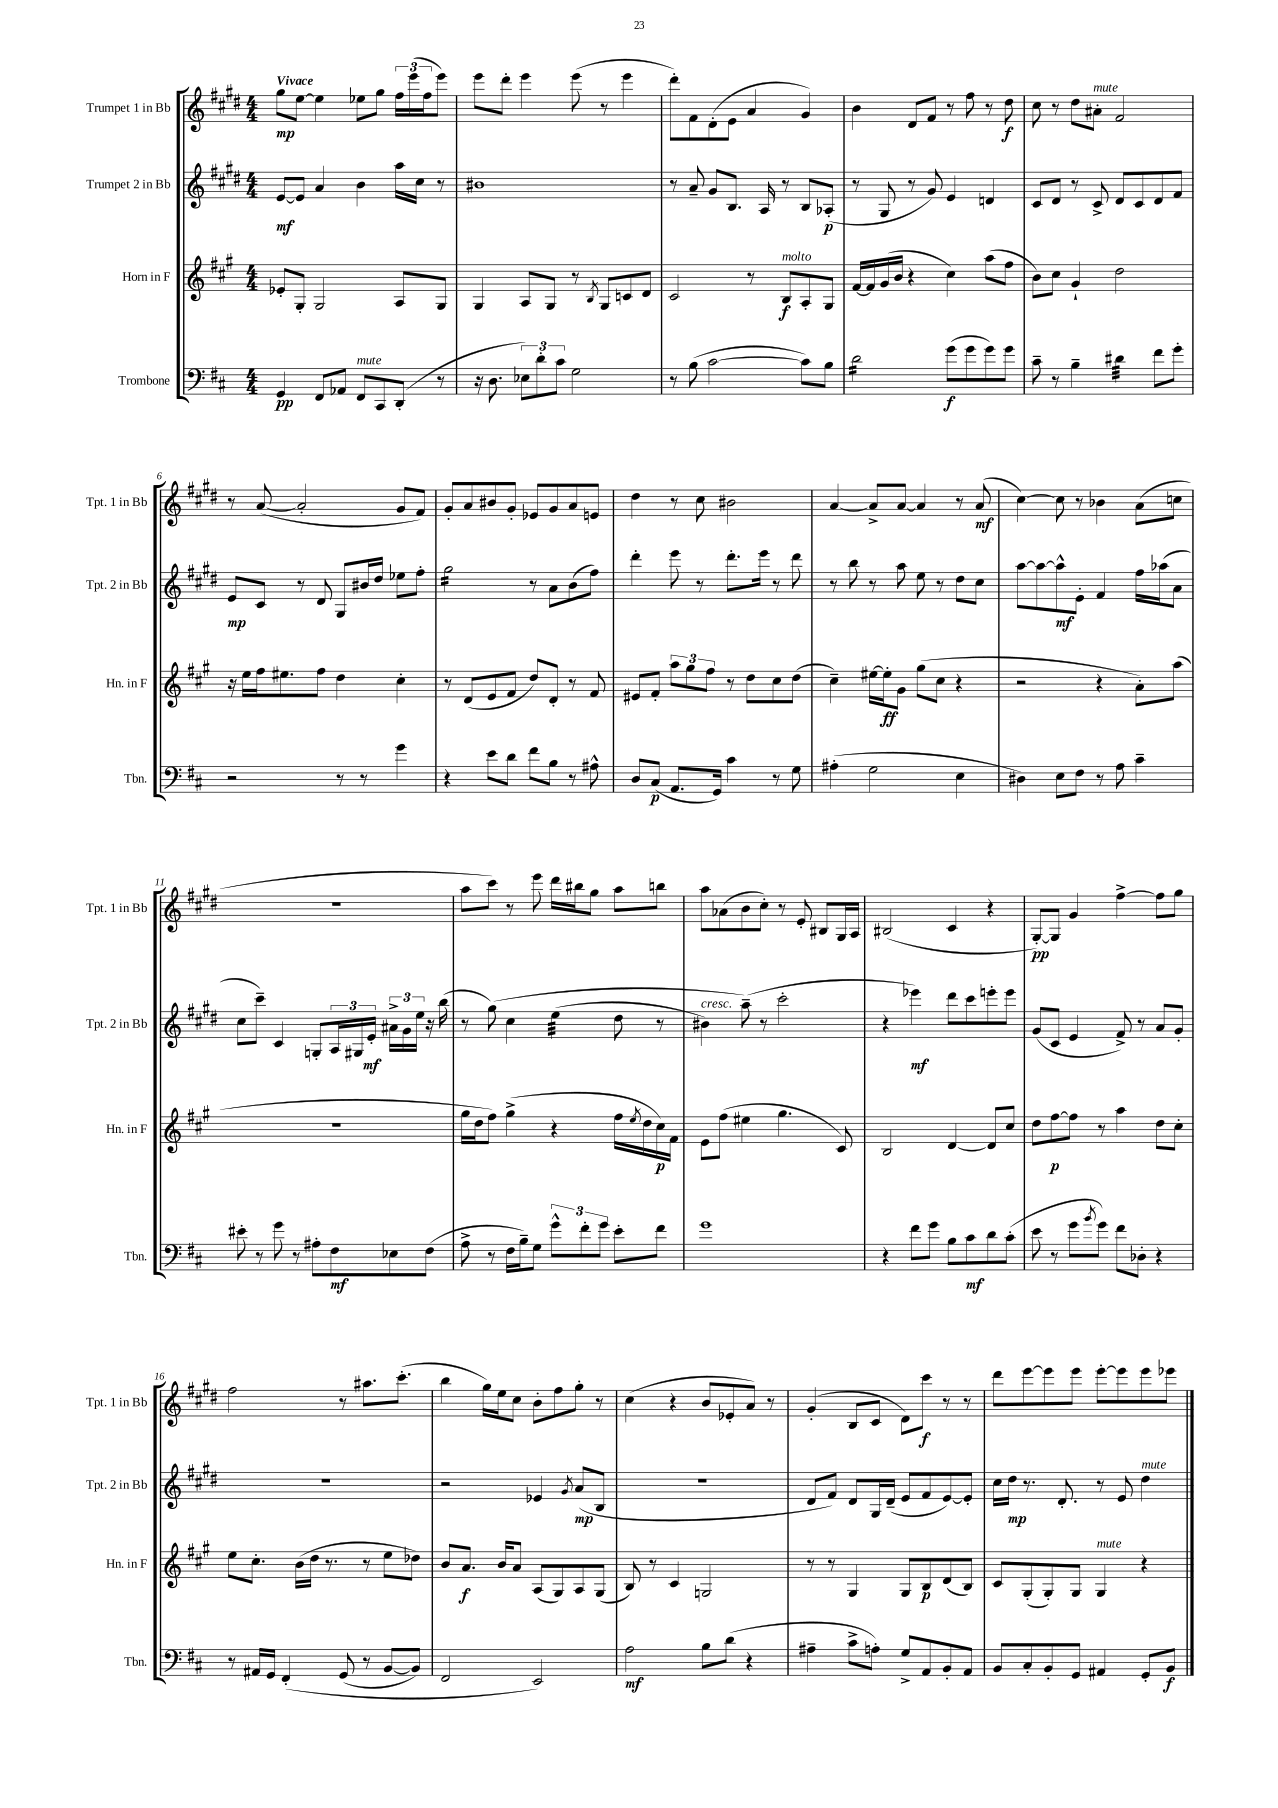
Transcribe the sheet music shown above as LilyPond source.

<<
\new StaffGroup <<
\new Staff = "s0" \with { instrumentName = "Trumpet 1 in Bb" shortInstrumentName = "Tpt. 1 in Bb" } {
    \clef treble \key e \major \numericTimeSignature \time 4/4 \tempo "Vivace"
    gis''8\mp e''8~ e''4 ees''8 gis''8 \tuplet 3/2 { fis''16 e'''16( fis''16 } e'''8) |
    e'''8 dis'''8-. e'''4 e'''8( r8 e'''4 |
    dis'''8-.) fis'8 dis'8-.( e'8 a'4 gis'4) |
    b'4 dis'8 fis'8 r8 fis''8 r8 dis''8\f |
    cis''8 r8 dis''8 ais'8-.^\markup { \italic "mute" } fis'2 |
    r8 a'8~( a'2-. gis'8 fis'8) |
    gis'8-. a'8 bis'8 gis'8-. ees'8 gis'8 a'8 e'8 |
    dis''4 r8 cis''8 bis'2 |
    a'4~ a'8-> a'8~ a'4 r8 a'8\mf( |
    cis''4~) cis''8 r8 bes'4 a'8( c''8 |
    r1 |
    a''8 cis'''8) r8 e'''8 dis'''16 bis''16 gis''8 a''8 b''8 |
    a''8 aes'8( b'8 cis''8-.) r8 e'8-. bis8 gis16 a16 |
    bis2( cis'4 r4 |
    gis8~-.\pp) gis8 gis'4 fis''4~-> fis''8 gis''8 |
    fis''2 r8 ais''8. cis'''8.-.( |
    b''4 gis''16) e''16 cis''8 b'8-. fis''8 gis''8-. r8 |
    cis''4( r4 b'8 ees'8-. a'8) r8 |
    gis'4-.( b8 cis'8 dis'8) cis'''8\f r8 r8 |
    dis'''8 e'''8~ e'''8 e'''8 e'''8~-. e'''8 e'''8 ees'''8 \bar "|." |
}
\new Staff = "s1" \with { instrumentName = "Trumpet 2 in Bb" shortInstrumentName = "Tpt. 2 in Bb" } {
    \clef treble \key e \major \numericTimeSignature \time 4/4
    e'8~\mf e'8 a'4 b'4 a''16 cis''16 r8 |
    bis'1 |
    r8 a'8-- gis'8 b8. a16 r8 b8 aes8-.\p( |
    r8 gis8 r8 gis'8) e'4 d'4 |
    cis'8 dis'8 r8 cis'8-> dis'8 cis'8 dis'8 fis'8 |
    e'8\mp cis'8 r8 dis'8 gis8 bis'16 dis''16 ees''8 fis''8-. |
    gis''2:16 r8 a'8 b'8( fis''8) |
    dis'''4-. e'''8 r8 dis'''8.-. e'''16 r8 dis'''8 |
    r8 b''8 r8 a''8 e''8 r8 dis''8 cis''8 |
    a''8~ a''8~ a''8-^\mf e'8-. fis'4 fis''16 aes''16( a'8 |
    cis''8 cis'''8--) cis'4 g8-. \tuplet 3/2 { a16 gis16 e'16-.\mf } \tuplet 3/2 { ais'16-> gis'16 e''16 } r16 b''16( |
    r8 gis''8)\( cis''4 e''4:32( dis''8 r8 |
    bis'4^\markup { \italic "cresc." }) a''8--(\) r8 cis'''2-. |
    r4 ees'''4\mf) dis'''8 cis'''8 e'''8-. e'''8 |
    gis'8( cis'8 e'4 fis'8->) r8 a'8 gis'8-. |
    R1 |
    r2 ees'4 \acciaccatura { gis'8 } a'8\mp( b8 |
    r1 |
    dis'8 fis'8) dis'8 gis16 dis'16--( e'8 fis'8 e'8~) e'8-. |
    cis''16 dis''16\mp r8. dis'8.-. r8 e'8 dis''4^\markup { \italic "mute" } \bar "|." |
}
\new Staff = "s2" \with { instrumentName = "Horn in F" shortInstrumentName = "Hn. in F" } {
    \clef treble \key a \major \numericTimeSignature \time 4/4
    ees'8-. gis8-. gis2 a8 gis8 |
    gis4 a8 gis8 r8 \acciaccatura { b8 } gis8 c'8 d'8 |
    cis'2 r8 b8\f^\markup { \italic "molto" } a8-. gis8 |
    fis'16~ fis'16 gis'16( b'16 r4 cis''4) a''8( fis''8 |
    b'8) cis''8 gis'4-! d''2 |
    r16 e''16 fis''16 eis''8. fis''8 d''4 cis''4-. |
    r8 d'8( e'8 fis'8 d''8) d'8-. r8 fis'8 |
    eis'8 fis'8-. \tuplet 3/2 { a''8 gis''8 fis''8 } r8 d''8 cis''8 d''8( |
    cis''4--) eis''16~ eis''16-.\ff gis'8 gis''8( cis''8 r4 |
    r2 r4 a'8-.) a''8( |
    R1 |
    gis''16 d''16 fis''8) gis''4->( r4 fis''16 \acciaccatura { e''8 } d''16 cis''16\p) fis'16 |
    e'8 fis''8( eis''4 gis''4. cis'8) |
    b2 d'4~ d'8 cis''8 |
    d''8 fis''8~\p fis''8 r8 a''4 d''8 cis''8-. |
    e''8 cis''8.-. b'16( d''16 r8. r8 e''8 des''8) |
    b'8 a'8.\f b'16 a'8 a8( gis8) a8 gis8( |
    b8) r8 cis'4 g2 |
    r8 r8 gis4 gis8 b8\p d'8( b8) |
    cis'8 gis8-.( gis8-.) gis8 gis4^\markup { \italic "mute" } r4 \bar "|." |
}
\new Staff = "s3" \with { instrumentName = "Trombone" shortInstrumentName = "Tbn." } {
    \clef bass \key d \major \numericTimeSignature \time 4/4
    g,4\pp fis,8 aes,8 fis,8^\markup { \italic "mute" } cis,8 d,8-.( r8 |
    r16 d8. \tuplet 3/2 { ees8) d'8-. cis'8 } g2 |
    r8 b8( cis'2~ cis'8) b8 |
    d'2:16 g'8\f( g'8 g'8) g'8 |
    cis'8-- r8 b4-- dis'4:32 fis'8 g'8-. |
    r2 r8 r8 g'4 |
    r4 e'8 d'8 fis'8 b8 r8 ais8-^ |
    d8 cis8\p( a,8. g,16) cis'4 r8 g8 |
    ais4-.( g2 e4 |
    dis4) e8 fis8 r8 a8 cis'4-- |
    eis'8-. r8 g'8 r8 ais8-. fis8\mf ees8 fis8( |
    a8-> r8 fis16 b16--) g8 \tuplet 3/2 { g'8-^ fis'8-. g'8 } e'8-. fis'8 |
    g'1 |
    r4 fis'8 g'8 b8 cis'8\mf d'8 cis'8-.( |
    e'8 r8 g'8 \acciaccatura { b'8 } g'8) fis'8 des8-. r4 |
    r8 ais,16 g,16 fis,4-.\( g,8( r8 b,8~ b,8) |
    fis,2 e,2\) |
    a2\mf b8 d'8( r4 |
    ais4-- cis'8-> a8-.) g8-> a,8 b,8-. a,8 |
    b,8 cis8-. b,8-. g,8 ais,4 g,8-. b,8\f \bar "|." |
}
>>
>>
